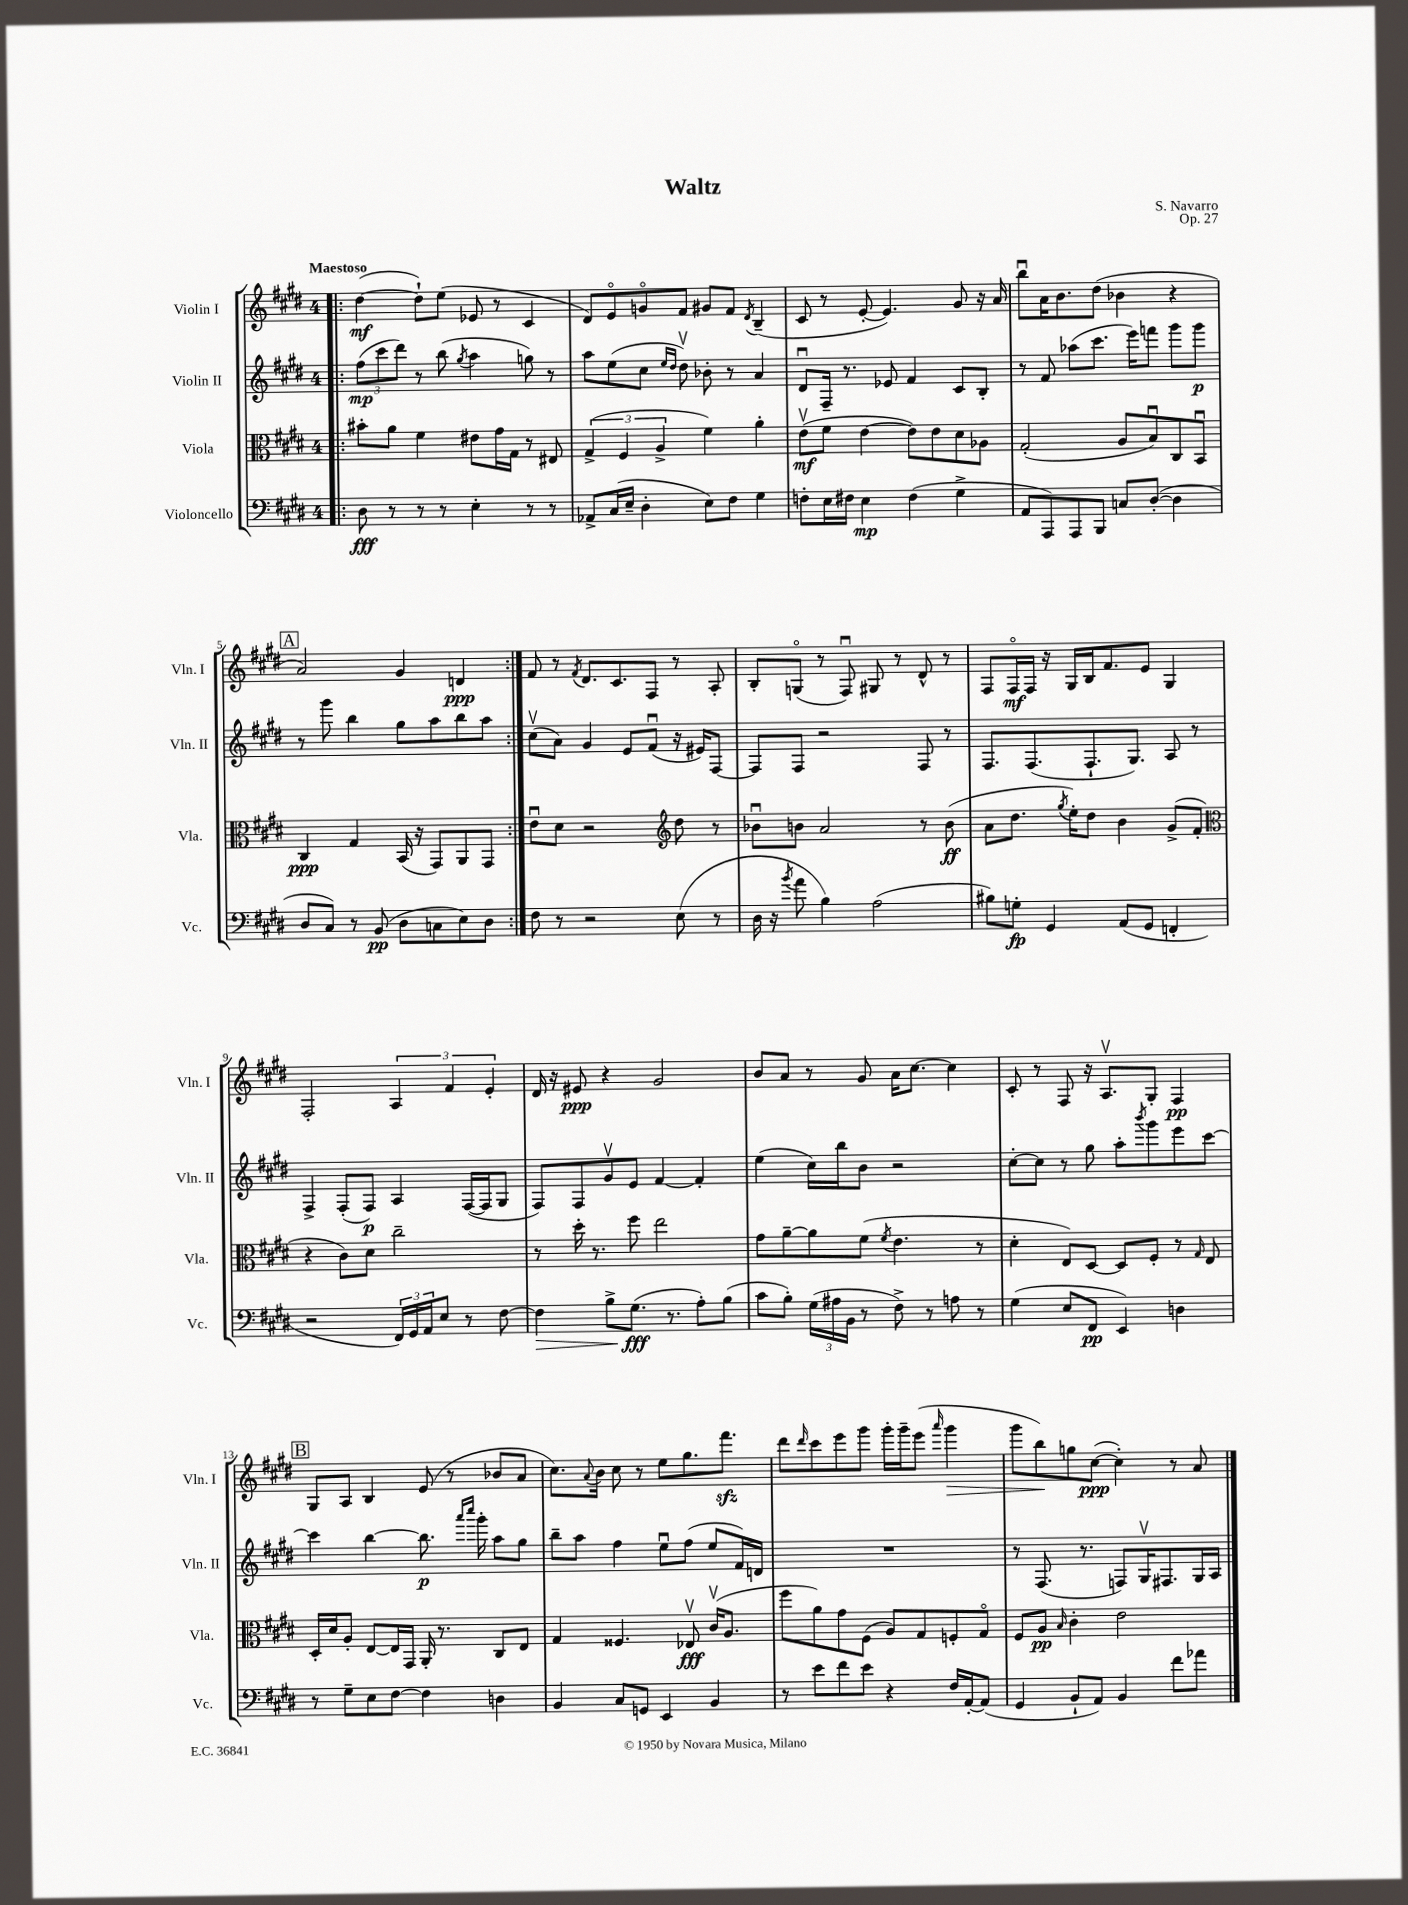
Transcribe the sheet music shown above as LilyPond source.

\header { title = "Waltz" composer = "S. Navarro" opus = "Op. 27" }
<<
\new StaffGroup <<
\new Staff = "s0" \with { instrumentName = "Violin I" shortInstrumentName = "Vln. I" } {
    \clef treble \key e \major \once \override Staff.TimeSignature.style = #'single-digit \time 4/4 \tempo "Maestoso"
    \repeat volta 2 { \bar ".|:" dis''4~\mf( dis''8-!) e''8( ees'8 r8 cis'4 |
    dis'8) e'8\flageolet g'8\flageolet fis'8 gis'8 fis'8 \acciaccatura { dis'8 } b4--( |
    cis'8 r8 e'8~-. e'4.) gis'8 r16 a'16 |
    b''8\downbow a'16 b'8. dis''8( bes'4 r4 |
    \mark \markup { \box "A" } a'2) gis'4 d'4\ppp | }
    fis'8 r8 \acciaccatura { fis'8 } dis'8. cis'8. fis8 r8 a8-. |
    b8-. g8\flageolet( r8 fis8\downbow) gis8 r8 dis'8-^ r8 |
    fis8 fis16\flageolet\mf fis16 r16 gis16 b16 fis'8. e'8 gis4 |
    fis2-. \tuplet 3/2 { a4 fis'4 e'4-. } |
    dis'16 r16 eis'8\ppp r4 gis'2 |
    b'8 a'8 r8 gis'8 a'16 cis''8.~ cis''4 |
    cis'8-. r8 fis8 r16 a8.\upbow gis8-. fis4\pp |
    \mark \markup { \box "B" } gis8 a8 b4 e'8( r8 bes'8 a'8 |
    cis''8.) \appoggiatura { a'8 } b'16 cis''8 r8 e''8 gis''8. fis'''8.\sfz |
    dis'''8 \grace { dis'''16 } cis'''8 e'''8 gis'''8 gis'''16-. gis'''16-- e'''8( \grace { a'''16 } gis'''4\> |
    gis'''8 b''8\!) g''8 cis''8~\ppp( cis''4-.) r8 a'8 \bar "|." |
}
\new Staff = "s1" \with { instrumentName = "Violin II" shortInstrumentName = "Vln. II" } {
    \clef treble \key e \major \once \override Staff.TimeSignature.style = #'single-digit \time 4/4
    \repeat volta 2 { \bar ".|:" \tuplet 3/2 { fis''8\mp( cis'''8 dis'''8) } r8 b''8( \acciaccatura { gis''8 } a''4 g''8) r8 |
    a''8 e''8( cis''8 \grace { e''16 dis''16 } dis''8\upbow) bes'8-. r8 a'4 |
    dis'8\downbow fis16-- r8. ees'8 fis'4 cis'8 b8-. |
    r8 fis'8 aes''8( cis'''8. e'''16) f'''8 gis'''8 gis'''8\p |
    \mark \markup { \box "A" } r8 gis'''8 b''4 gis''8 a''8 b''8 a''8 | }
    cis''8\upbow( a'8) gis'4 e'8 fis'8\downbow( r16 eis'16) fis8~ |
    fis8 fis8 r2 fis8 r8 |
    fis8. fis8.( fis8.-! gis8.) a8 r8 |
    fis4-> fis8-.( fis8\p) a4 fis16~( fis16 gis8 |
    fis8) fis8 gis'8\upbow e'8 fis'4~ fis'4-. |
    e''4( cis''16) b''16 b'8 r2 |
    cis''8~-. cis''8 r8 gis''8 a''8-. \acciaccatura { b'''8 } gis'''8 e'''8 cis'''8~ |
    \mark \markup { \box "B" } cis'''4 b''4~ b''8.\p \grace { a'''16 cis''''16 } gis'''16-. a''8 gis''8 |
    b''8-- a''8 fis''4 e''8\downbow fis''8( e''8 fis'16) d'16 |
    R1 |
    r8 fis8.( r8. f8) gis16\upbow fis8. gis16 a16 \bar "|." |
}
\new Staff = "s2" \with { instrumentName = "Viola" shortInstrumentName = "Vla." } {
    \clef alto \key e \major \once \override Staff.TimeSignature.style = #'single-digit \time 4/4
    \repeat volta 2 { \bar ".|:" bis'8-. a'8 fis'4 eis'8 gis'16 gis16 r8 eis8 |
    \tuplet 3/2 { gis4->( fis4 a4-> } fis'4) a'4-. |
    e'8\upbow\mf( fis'8 e'4~ e'8) e'8 dis'8 aes8 |
    gis2-.( a8 b8\downbow) cis8 b,8\downbow |
    \mark \markup { \box "A" } cis4\ppp gis4 b,16( r16 gis,8) a,8 gis,8 | }
    e'8\downbow dis'8 r2 \clef treble dis''8 r8 |
    bes'8\downbow b'8 a'2 r8 b'8\ff( |
    a'8 dis''8. \acciaccatura { gis''8 } e''16-.) dis''8 b'4 gis'8->( fis'8-. |
    \clef alto r4 cis'8) dis'8 cis''2-- |
    r8 dis''16-. r8. fis''8 e''2 |
    gis'8 a'8~-- a'8 fis'8( \acciaccatura { fis'8 } e'4. r8 |
    dis'4-. e8) dis8~ dis8 fis8-. r8 \grace { gis16 } e8 |
    \mark \markup { \box "B" } dis16-. dis'16 a8-. e8~ e16 gis,16 a,16-. r8. cis8 e8 |
    gis4 fisis4. ees8\upbow\fff cis'16\upbow( a8. |
    fis''8 a'8) gis'8 fis8( a8) gis8 f8-. gis8\flageolet |
    fis8 a8\pp \grace { b16 } cis'4-. e'2 \bar "|." |
}
\new Staff = "s3" \with { instrumentName = "Violoncello" shortInstrumentName = "Vc." } {
    \clef bass \key e \major \once \override Staff.TimeSignature.style = #'single-digit \time 4/4
    \repeat volta 2 { \bar ".|:" dis8\fff r8 r8 r8 e4-. r8 r8 |
    aes,8-> cis16( e16-- dis4-. e8) fis8 gis4 |
    f8-. e16 fis16 e4\mp fis4( gis4-> |
    a,8 a,,8) a,,8 b,,8 c8 dis8~-.( dis4 |
    \mark \markup { \box "A" } dis8 cis8) r8 b,8\pp( dis8 c8 e8) dis8 | }
    fis8 r8 r2 e8( r8 |
    dis16 r16 \acciaccatura { b'8 } a'8 b4) a2( |
    bis8) g8-.\fp gis,4 a,8( gis,8 f,4-. |
    r2 \tuplet 3/2 { fis,16) gis,16 a,16 } e8 r8 fis8~ |
    fis4\> b8-> gis8.\fff\!( r8. a8-.) b8( |
    cis'8 b8-.) \tuplet 3/2 { gis16( ais16 b,16 } r8 fis8->) r8 a8 r8 |
    gis4( e8 fis,8\pp e,4) d4 |
    \mark \markup { \box "B" } r8 gis8-- e8 fis8~ fis4 d4 |
    b,4 cis8 g,8 e,4 b,4 |
    r8 e'8 fis'8 e'8 r4 fis16 a,16~-. a,8( |
    gis,4 b,8-! a,8) b,4 fis'8 aes'8 \bar "|." |
}
>>
>>
